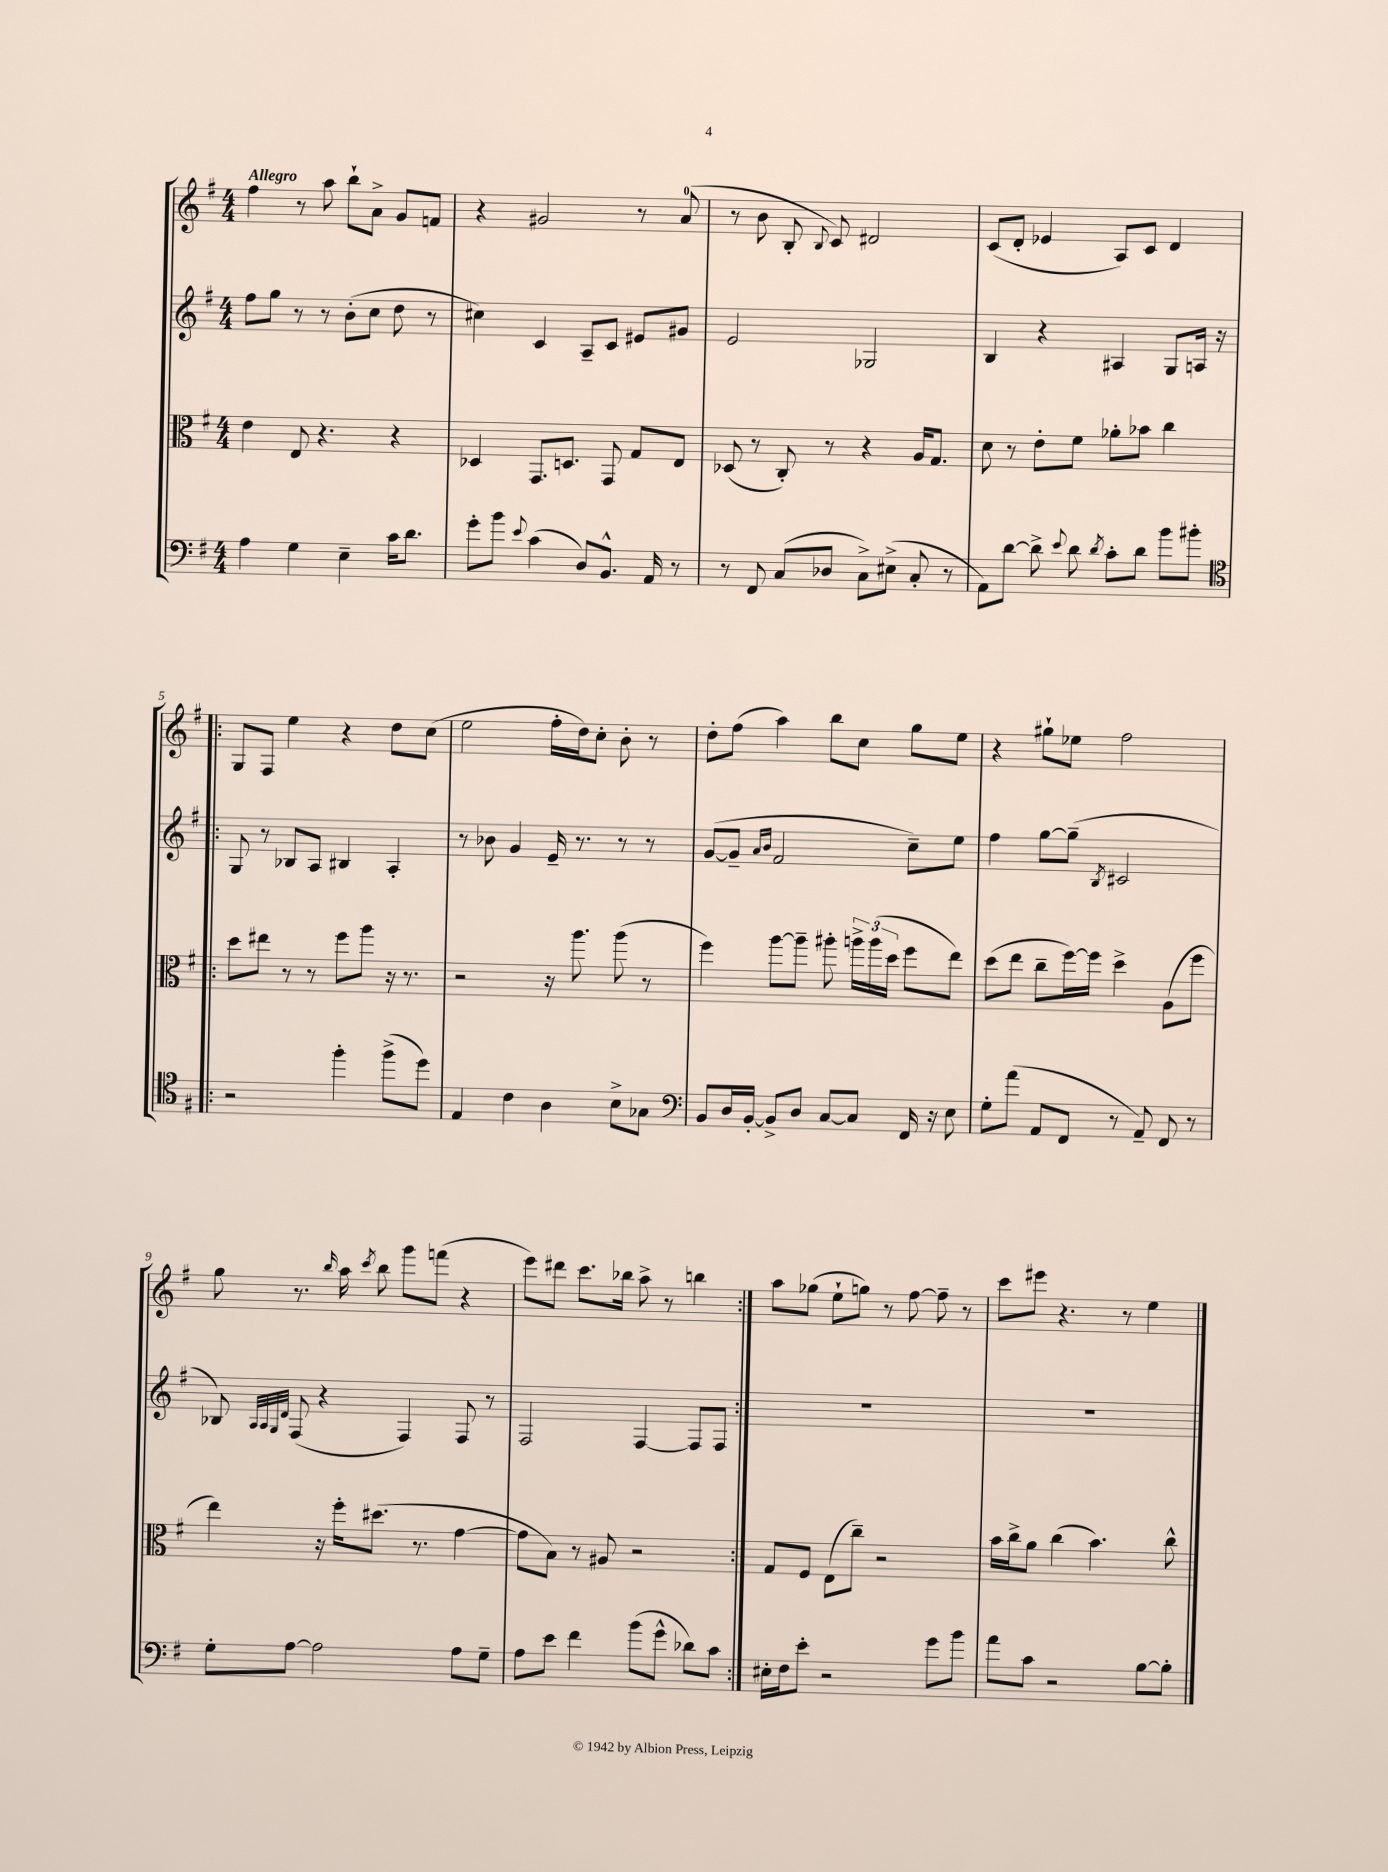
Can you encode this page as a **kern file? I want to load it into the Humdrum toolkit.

**kern	**kern	**kern	**kern
*staff4	*staff3	*staff2	*staff1
*clefF4	*clefC3	*clefG2	*clefG2
*k[f#]	*k[f#]	*k[f#]	*k[f#]
*M4/4	*M4/4	*M4/4	*M4/4
4A\	4e\	8ff#\L	4ff#\
.	.	8gg\J	.
4G\	8E/	8r	8r
.	4.r	8r	8aa\
4E~\	.	(8b'\L	8bb`\L
.	.	8cc\J	8a^\J
16c\LK	4r	8dd\	8g/L
8.d\J	.	.	.
.	.	8r	8f/J
=	=	=	=
8g'\L	4D-/	4cc#\)	4r
8b\J	.	.	.
8qqe/	.	.	.
(4c\	8.GG/L	4c/	2g#/
.	8.D/J	.	.
8D/L)	.	8A~/L	.
8.BB^^/J	8GG/	8c/J	.
.	8G/L	8e#/L	8r
16AA/	.	.	.
8r	8E/J	8g#/J	(8a/
=	=	=	=
8r	(8D-/	2e/	8r
8FF#/	8r	.	8b\
(8C/L	8C'/)	.	8B'/
.	.	.	8qqB/
8D-/J	8r	.	8c/)
8C^\L)	4r	2G-/	2d#/
(8E#^\J	.	.	.
8C'/	16A/LK	.	.
.	8.G/J	.	.
8r	.	.	.
=	=	=	=
8AA\L)	8d\	4B/	(8c/L
[8d\J	8r	.	8d'/J
8d^\]	8e'\L	4r	4e-/
8qqe/	.	.	.
8d\	8f#\J	.	.
8qd/	.	.	.
8c'\L	8a-'\L	4A#/	8A/L)
8d\J	8b-\J	.	8c/J
8b\L	4cc\	8G/L	4d/
8b#'\J	.	16A/Jk	.
.	.	16r	.
=!|:	=!|:	=!|:	=!|:
*clefC4	*	*	*
2r	8dd\L	8G/	8G/L
.	8ee#\J	8r	8F#/J
.	8r	8B-/L	4ee\
.	8r	8A/J	.
4ff#'\	8ff#\L	4B#/	4r
.	8aa\J	.	.
(8ff#^\L	16r	4A'/	8dd\L
.	8.r	.	.
8dd\J)	.	.	(8cc\J
=	=	=	=
4E/	2r	8r	2ee\
.	.	8b-\	.
4c\	.	4g/	.
4A\	16r	16e~/	16ff#'\LL
.	8.aa\	8.r	16dd\J)
.	.	.	8cc'\J
8B^\L	(8aa\	8r	8b'\
8G-\J	8r	8r	8r
=	=	=	=
*clefF4	*	*	*
8BB/L	4ff#\)	([8g/L	8dd'\L
16D/L	.	8g~/]J	(8ff#\J
[16BB'/JJ	.	.	.
.	.	16qqa/LL	.
.	.	16qqb/JJ	.
8BB^/]L	[8aa\L	2f#/	4aa\)
8D/J	8aa~\]J	.	.
[8C/L	8aa#'\	.	8bb\L
8C/]J	24aa^\LL	.	8cc\J
.	(24aa\	.	.
.	24dd\JJ	.	.
16FF#/	8ff#\L	8cc~\L)	8gg\L
16r	.	.	.
8E\	8ee\J)	8ee\J	8ee\J
=	=	=	=
8G'\L	(8dd\L	4ff#\	4r
(8a\J	8ee\J	.	.
8AA/L	8cc~\L	[8gg\L	8gg#`\L
8FF#/J	[16ff#\L)	(8gg~\]J	8ee-\J
.	16ff#\]JJ	.	.
.	.	8qB/	.
8r	4dd^\	2c#/	2ff#\
8AA~/)	.	.	.
8FF#/	(8A\L	.	.
8r	8ff#\J	.	.
=	=	=	=
8G'\L	4ee\)	8B-/)	8gg\
.	.	32qqA/LLL	.
.	.	32qqA/	.
.	.	32qqG/	.
.	.	32qqd/JJJ	.
[8A\J	.	(8F#/	8.r
2A\]	16r	4r	.
.	.	.	16qqbb/
.	16ff#'\LK	.	16aa\
.	.	.	8qccc/
.	(8.dd#\J	.	8bb\
.	.	4F#/)	8ggg\L
.	8.r	.	.
.	.	.	(8fff\J
8A\L	[4g\	8F#/	4r
8G~\J	.	8r	.
=	=	=	=
8A\L	8g\]L	2F#/	8eee\L)
8e\J	8B\J)	.	8ddd#\J
4f#\	8r	.	8.ccc\L
.	8A#/	.	.
.	.	.	16bb-\Jk
(8b\L	2r	[4F#/	8aa^\
8g^^\J	.	.	8r
8d-\L)	.	8F#/]L	4bb\
8c\J	.	8F#/J	.
=:|!	=:|!	=:|!	=:|!
16E#'\LL	8G/L	1r	8aa\L
16F#\J	.	.	.
8e'\J	8F#/J	.	(8gg-\J
2r	(8E\L	.	8ee`\L
.	8cc~\J)	.	8gg\J)
.	2r	.	8r
.	.	.	[8ff#\
8g\L	.	.	8ff#~\]
8b\J	.	.	8r
=	=	=	=
8a\L	16b\LL	1r	8ccc\L
.	16cc^\J	.	.
8c\J	8a\J	.	8eee#\J
2r	(4cc\	.	4.r
.	4.b\)	.	.
.	.	.	8r
[8B\L	.	.	4ee\
8B'\]J	8cc^^\	.	.
==	==	==	==
*-	*-	*-	*-
